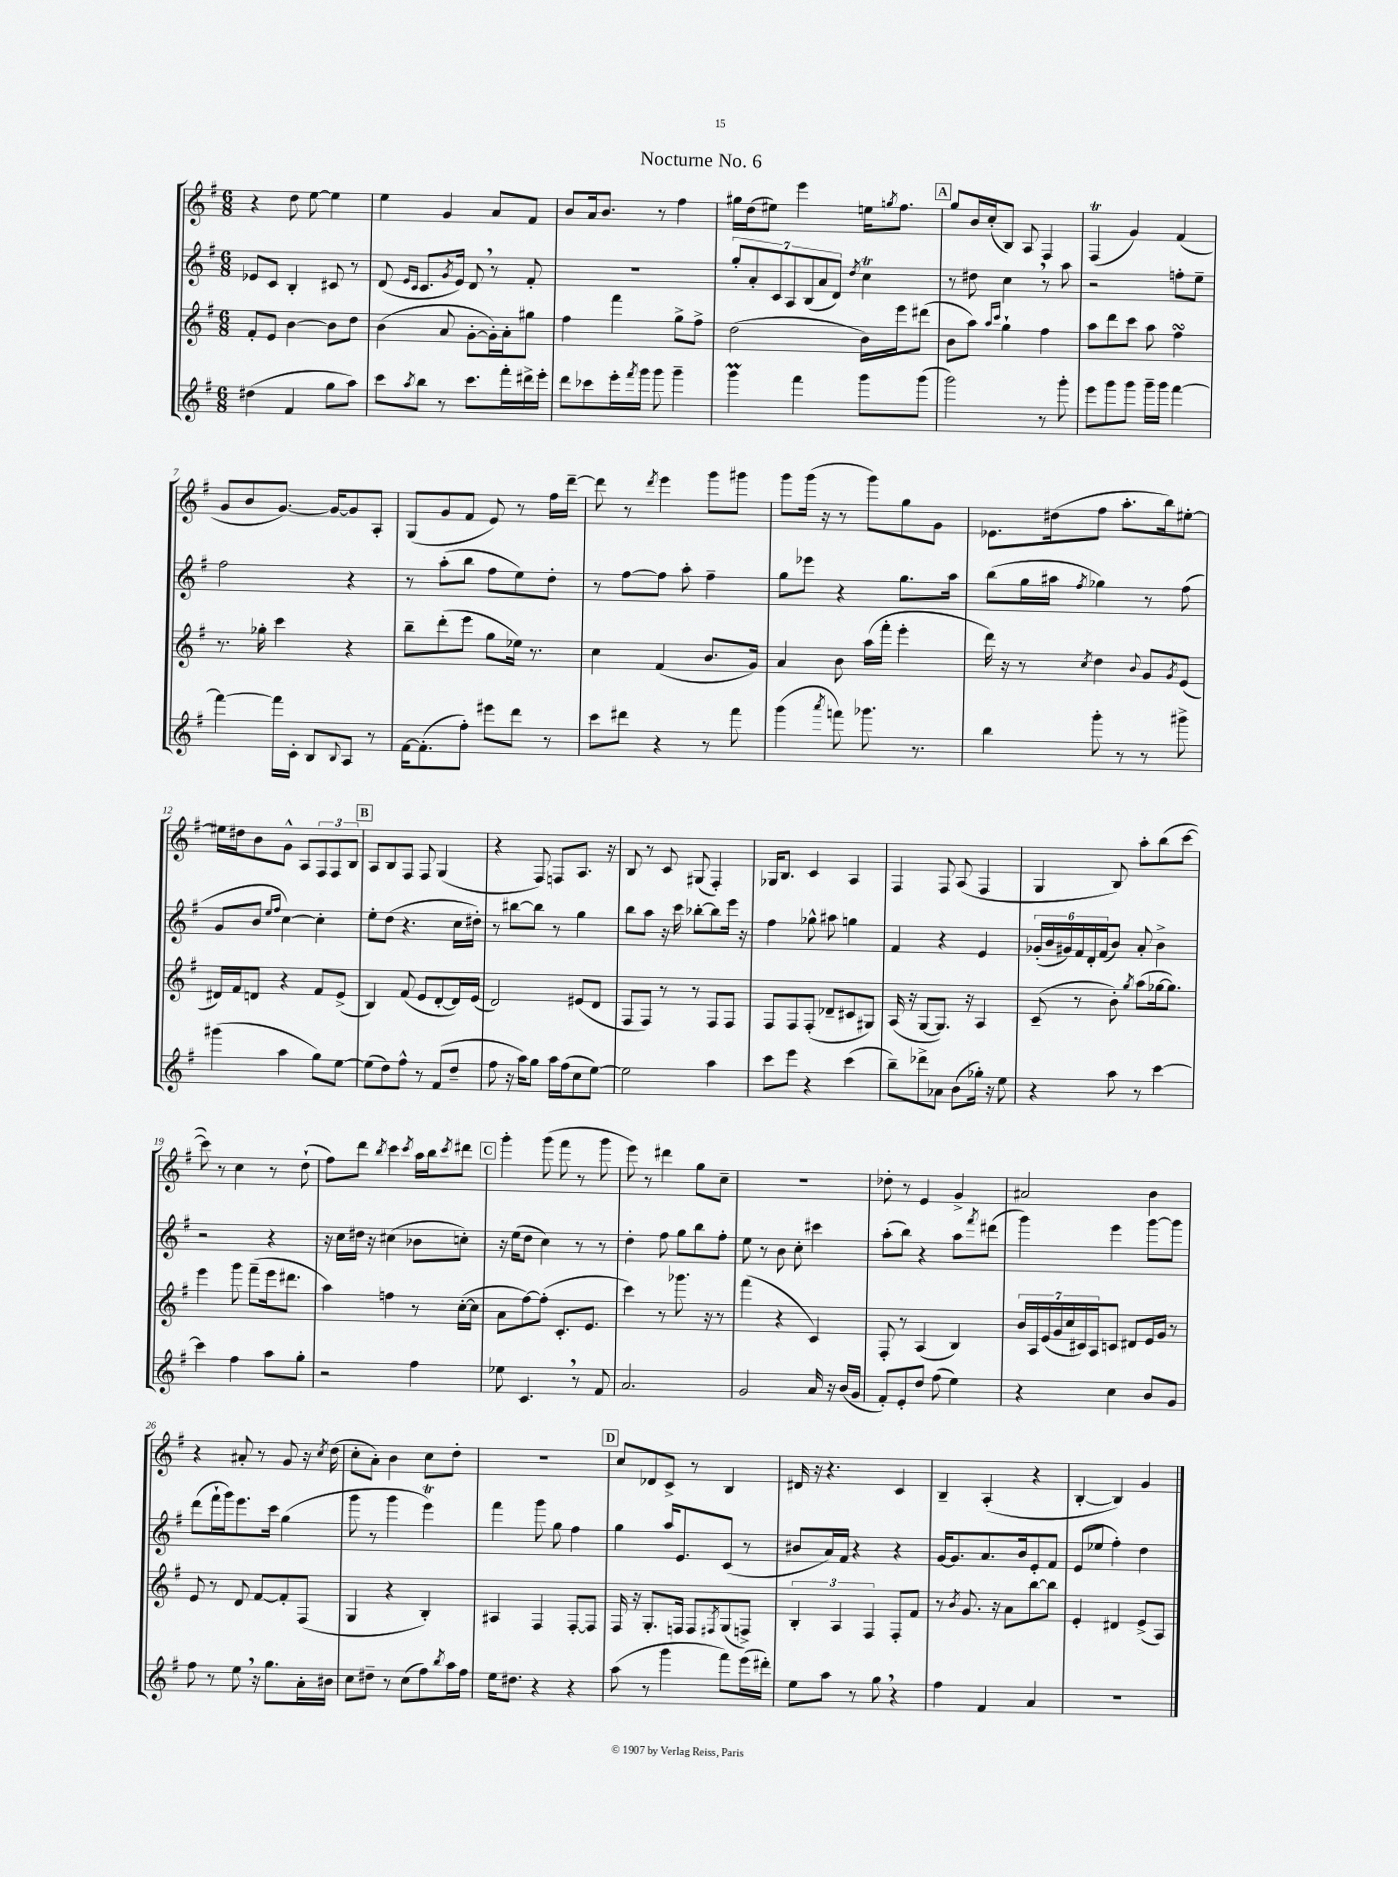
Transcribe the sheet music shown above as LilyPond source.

\header { title = "Nocturne No. 6" }
<<
\new StaffGroup <<
\new Staff = "s0" {
    \clef treble \key g \major \numericTimeSignature \time 6/8
    r4 d''8 e''8~ e''4 |
    e''4 g'4 a'8 fis'8 |
    b'8 a'16 b'8. r8 fis''4 |
    gis''16 d''16( eis''8) e'''4 e''16 \acciaccatura { g''8 } fis''8. |
    \mark \markup { \box "A" } g''8 b'16 c''16-.( b8) a8 fis4 |
    fis4\trill( g'4) fis'4( |
    g'8 b'8 g'8.~) g'16~ g'8 a8-. |
    g8( g'8 fis'8 e'8) r8 fis''16 d'''16~-- |
    d'''8 r8 \acciaccatura { d'''8 } e'''4 g'''8 gis'''8 |
    g'''8 g'''16( r16 r8 g'''8) g''8 g'8 |
    ees'8. dis''16( fis''8 a''8.-. b''16) eis''8~-. |
    eis''16 dis''16 b'8 g'8-^ a8 \tuplet 3/2 { fis8 fis8 b8 } |
    \mark \markup { \box "B" } a8 b8 fis8 fis8 g4( |
    r4 fis8) f8 a8. r16 |
    b8 r8 c'8 gis8( fis4-.) |
    ges16 b8. c'4 a4 |
    fis4 fis8 a8( fis4 |
    g4 b8) a''8-. b''8( c'''8~ |
    c'''8) r8 c''4 r8 d''8-!( |
    fis''8) d'''8 \acciaccatura { b''8 } c'''4 \acciaccatura { c'''8 } a''16 b''16 \acciaccatura { c'''8 } dis'''8 |
    \mark \markup { \box "C" } g'''4-. g'''8( fis'''8 r8 g'''8 |
    e'''8) r8 dis'''4 g''8 c''8-- |
    R2. |
    des''8-. r8 e'4 g'4-> |
    ais'2 b'4 |
    r4 ais'8-. r8 g'8 r16 \acciaccatura { c''8 } d''16( |
    c''8-. a'8-.) b'4 c''8 d''8-. |
    R2. |
    \mark \markup { \box "D" } c''8 des'8 c'8-> r8 b4 |
    dis'16 r16 r4. c'4 |
    b4-- a4-.( r4 |
    b4~-. b4) g'4 \bar "|." |
}
\new Staff = "s1" {
    \clef treble \key g \major \numericTimeSignature \time 6/8
    ees'8 c'8 b4-. cis'8 r8 |
    d'8( \grace { e'16 c'16 } c'8. \acciaccatura { g'8 } e'16) d'8 \breathe r8 fis'8-. |
    R2. |
    \tuplet 7/4 { g''8-. a'8-. c'8 a8 b8( a'8 d'8) } \acciaccatura { d''8 } c''4\trill |
    \mark \markup { \box "A" } r8 dis''8 c''4 \breathe r8 a''8 |
    r2 f''8-. e''8-- |
    fis''2 r4 |
    r8 a''8-.( b''8 fis''8 e''8) d''8-. |
    r8 fis''8~ fis''8 a''8-. fis''4-- |
    g''8 ees'''8 r4 g''8. a''16 |
    b''8( g''16 ais''16 \acciaccatura { fis''8 } ges''4) r8 fis''8( |
    g'8 b'8 \grace { e''16 fis''16 } c''4~) c''4-. |
    \mark \markup { \box "B" } e''8-. d''8( r4. c''16 dis''16-.) |
    r8 bis''8~ bis''8 r8 g''4 |
    b''8 a''8 r16 c'''16 bes''8~-. bes''8 e'''16 r16 |
    fis''4 ges''8-^ ais''8 g''4 |
    fis'4 r4 e'4 |
    \tuplet 6/4 { ges'16-.( b'16 gis'16) fis'16 d'16-. fis'16( } b'8) a'8-. b'4-> |
    r2 r4 |
    r16 c''16 dis''16 r16 cis''4( bes'8 c''8-.) |
    \mark \markup { \box "C" } r16 e''16( d''8 c''4) r8 r8 |
    d''4-. fis''8 g''8 b''8 fis''8-. |
    e''8 r8 b'8 c''8-. cis'''4 |
    a''8-.( b''8) r4 a''8 \acciaccatura { fis'''8 } dis'''8( |
    g'''4) e'''4 g'''8~ g'''8 |
    d'''8( fis'''16-! g'''16) e'''8. c'''16 g''4( |
    g'''8 r8 g'''4 e'''4\trill) |
    fis'''4 g'''8 g''8 fis''4 |
    \mark \markup { \box "D" } g''4 a''16 e'8. c'8( r8 |
    bis'8 a'16) fis'16 r4 r4 |
    g'16~ g'8. a'8. b'16 e'8-. fis'8 |
    e'8( ees''8 fis''4-.) d''4 \bar "|." |
}
\new Staff = "s2" {
    \clef treble \key g \major \numericTimeSignature \time 6/8
    fis'8-. e'8 b'4~ b'8 d''8 |
    b'4( a'8 g'8~-. g'16-.) a'16-. gis''8 |
    fis''4 fis'''4 g''8-> fis''8-> |
    d''2( b'16) e'''16 dis'''8( |
    \mark \markup { \box "A" } b'8 a''8) \grace { a''16 c'''16 } g''4-! fis''4 |
    a''8 d'''8 c'''8 a''8 fis''4\turn |
    r8. ges''16-. c'''4 r4 |
    b''8-- d'''8-.( e'''8 g''8 ees''16) r8. |
    c''4 fis'4( b'8. g'16) |
    a'4 b'8 a''16( fis'''16-. e'''4-. |
    d'''16) r16 r8 \acciaccatura { c''8 } d''4 \appoggiatura { b'8 } g'8 \acciaccatura { g'8 } e'8( |
    dis'16) fis'16 d'8 r4 fis'8 e'8->( |
    \mark \markup { \box "B" } b4) fis'8( e'8 d'8~-. d'16) e'16( |
    d'2) eis'8( d'8 |
    fis8 fis8) r8 r8 fis8 fis8 |
    fis8 fis8 fis8-.( des'8-- cis'8 gis8) |
    a16( r16 g8~ g8.) r16 a4 |
    c'8--( r8 b'8-.) \acciaccatura { g''8 } a''8( ges''16~ ges''8.) |
    e'''4 g'''8 fis'''8--( e'''16 dis'''8. |
    a''4) f''4 r8 c''16~-.( c''16 |
    \mark \markup { \box "C" } a'8 fis''8~) fis''8-.( c'8.-. e'8. |
    c'''4) r8 ges'''8. r16 r8 |
    fis'''4( r4 c'4) |
    fis8-. r8 a4( b4) |
    \tuplet 7/4 { b'16 a16 e'16( g'16 c''16 cis'16) a16 } c'8 dis'8 e'16 g'16 r8 |
    e'8 r8 d'8 fis'8~ fis'8-. fis8( |
    g4 r4 b4-.) |
    ais4 fis4 fis8~-. fis8 |
    \mark \markup { \box "D" } fis16 r16 g8.-. f16 f8 \acciaccatura { fis8 } g8( f8->) |
    \tuplet 3/2 { b4-. a4 fis4 } fis8-. fis'8 |
    r8 \acciaccatura { b'8 } g'8. r16 a'8 b''8~ b''8 |
    e'4-. dis'4 e'8->( a8) \bar "|." |
}
\new Staff = "s3" {
    \clef treble \key g \major \numericTimeSignature \time 6/8
    dis''4( fis'4 g''8 a''8) |
    c'''8 \acciaccatura { a''8 } b''8 r8 c'''8. fis'''16-. dis'''16-> e'''16-. |
    d'''8 ces'''8 e'''16-. \acciaccatura { fis'''8 } g'''16 g'''8 g'''4-- |
    g'''4\prall fis'''4 g'''8 g'''8( |
    \mark \markup { \box "A" } g'''2) r8 g'''8-. |
    e'''8 g'''8 g'''8 g'''16-- g'''16 fis'''4~ |
    fis'''4~ fis'''16 c'16-. b8 \appoggiatura { b8 } a8 r8 |
    fis'16~ fis'8.-.( fis''8-.) eis'''8 d'''8 r8 |
    c'''8 dis'''8 r4 r8 fis'''8 |
    g'''4( \acciaccatura { a'''8 } f'''8) ges'''8. r8. |
    b''4 g'''8-. r8 r8 gis'''8-> |
    gis'''4( a''4 g''8) e''8~ |
    \mark \markup { \box "B" } e''8( d''8) fis''8-^ r8 fis'8( d''8-- |
    fis''8 r16 a''16) g''8 a''16 fis''16( c''8 e''8~) |
    e''2 a''4 |
    c'''8 e'''8 r4 c'''4( |
    b''8--) des'''8-> aes'8 b'8( ges''16-.) r16 e''8 |
    r4 a''8 r8 c'''4~ |
    c'''4 fis''4 a''8 g''8-. |
    r2 fis''4 |
    \mark \markup { \box "C" } ees''8 c'4. \breathe r8 fis'8 |
    a'2. |
    g'2 a'16 r16 b'16( g'16 |
    fis'8-.) e'8-. d''8 fis''8( e''4) |
    r4 c''4 b'8 g'8 |
    fis''8 r8 e''8 \breathe r16 g''8. a'16-. bis'16 |
    c''8 dis''8-- r8 c''8( fis''8) \acciaccatura { b''8 } a''16 fis''16 |
    e''16 dis''8. r4 r4 |
    \mark \markup { \box "D" } a''8( r8 g'''4 fis'''8) e'''16( dis'''16-.) |
    e''8 a''8 r8 g''8 \breathe r4 |
    fis''4 fis'4 a'4 |
    R2. \bar "|." |
}
>>
>>
